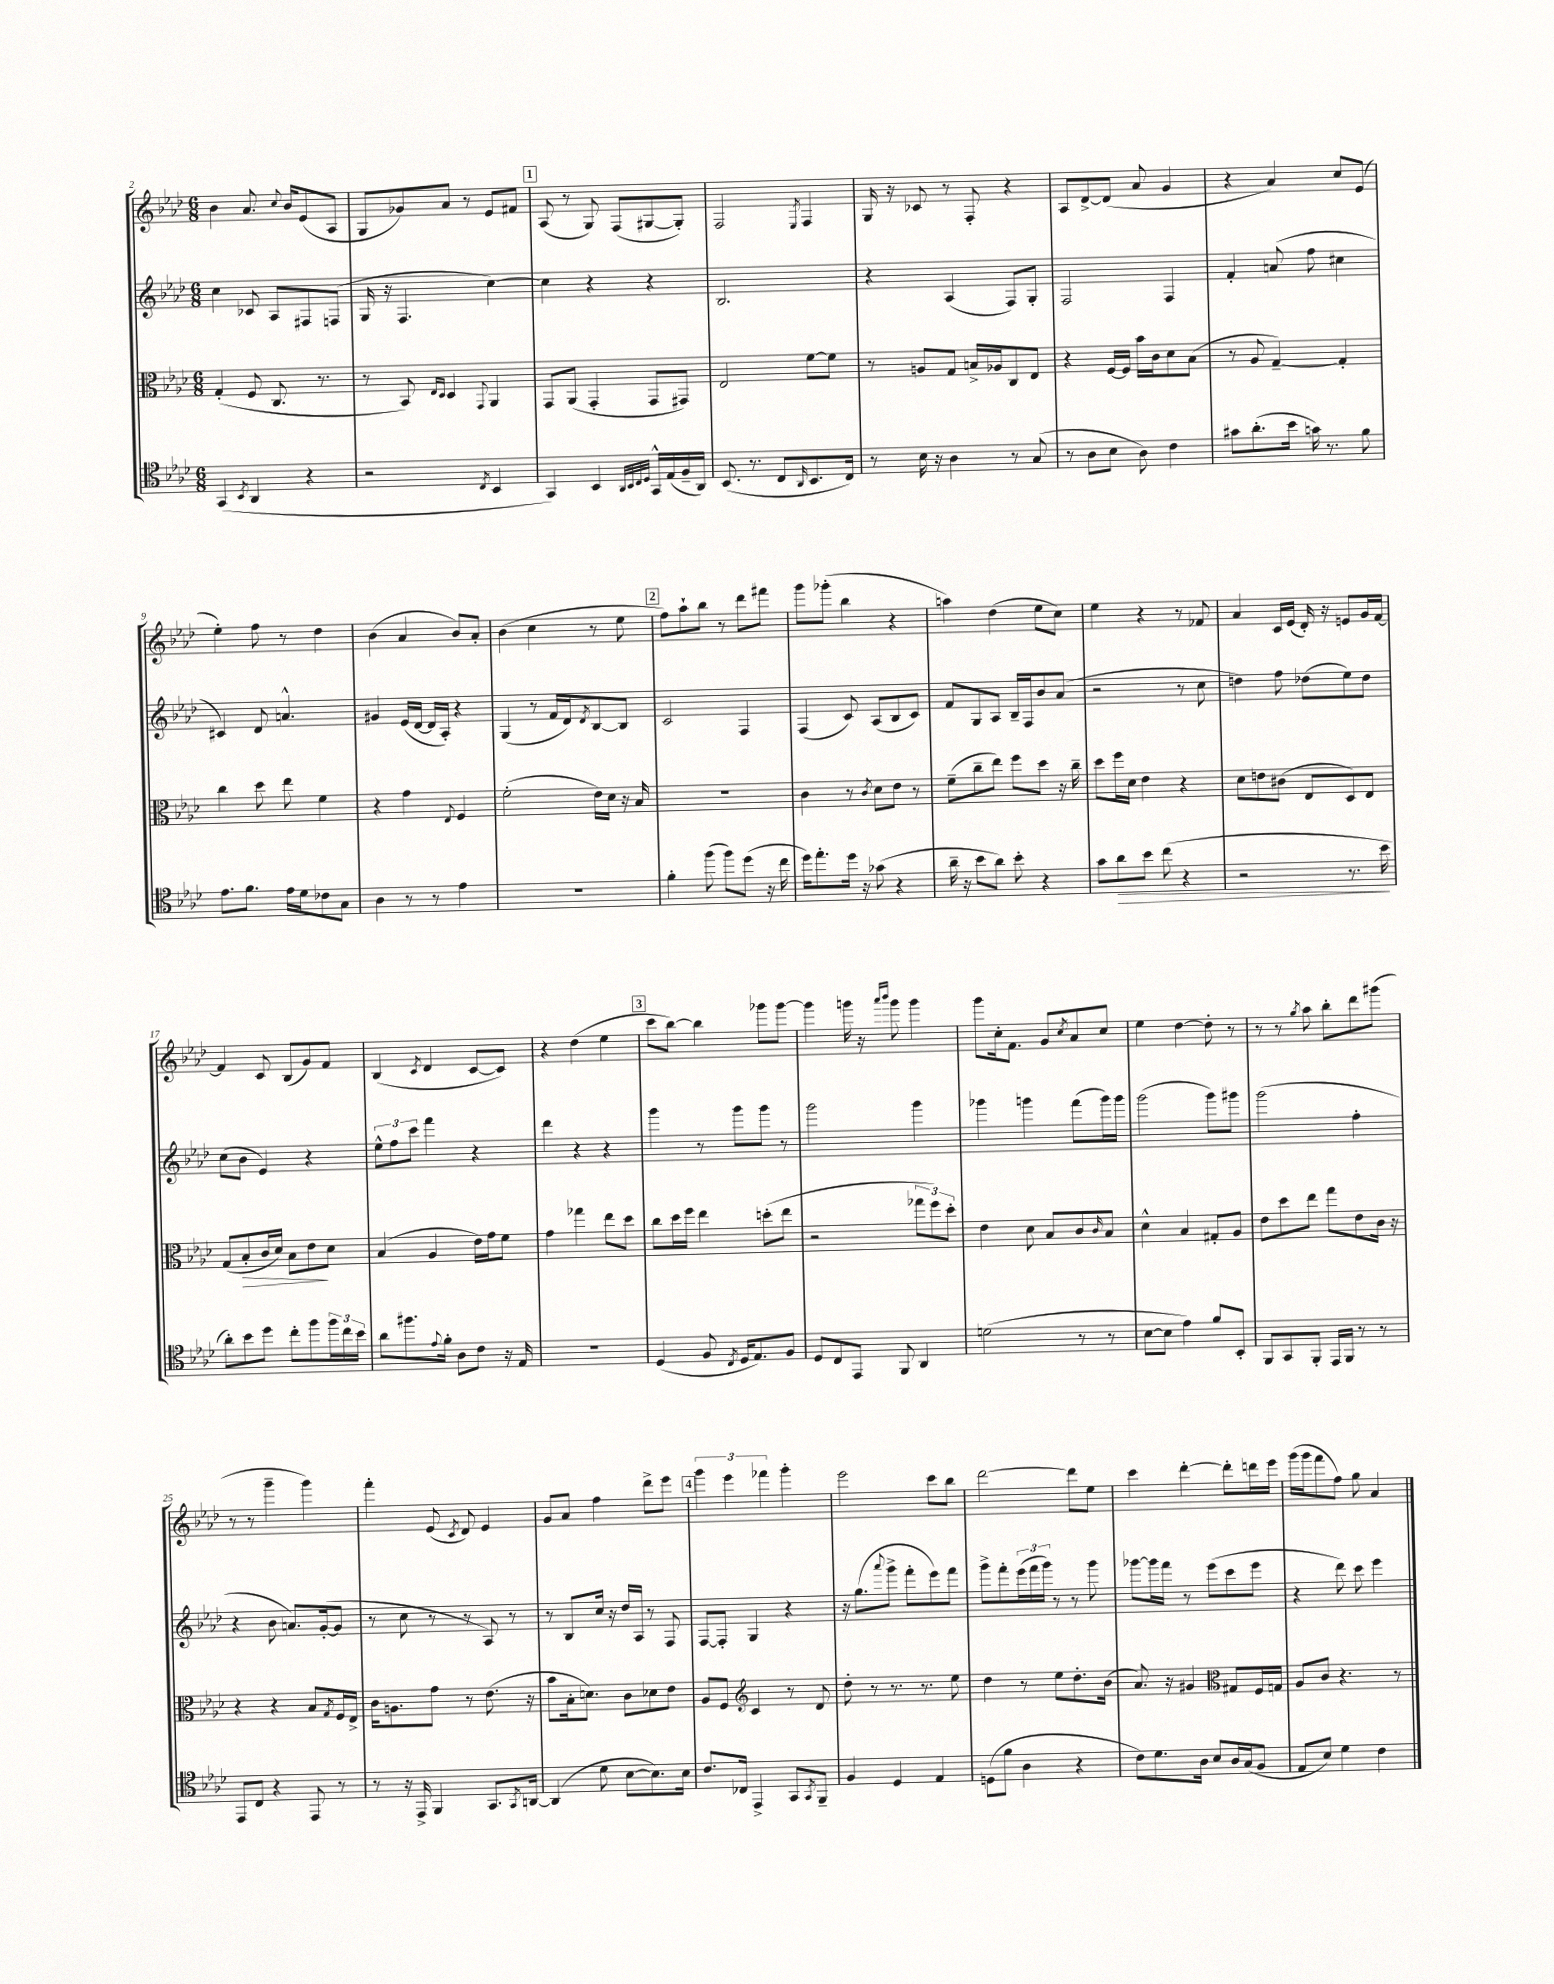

**kern	**kern	**kern	**kern
*staff4	*staff3	*staff2	*staff1
*clefC4	*clefC3	*clefG2	*clefG2
*k[b-e-a-d-]	*k[b-e-a-d-]	*k[b-e-a-d-]	*k[b-e-a-d-]
*M6/8	*M6/8	*M6/8	*M6/8
(4GG/	(4G'/	4cc\	4b-\
8qBB-/	.	.	.
4AA-/	8F/	8c-/	8.a-/
.	8.C/	8A-/L	.
.	.	.	8qqcc/
.	.	.	16b-/LK
4r	.	8F#/	(8e-/
.	8.r	.	.
.	.	(8F/J	8A-/J
=	=	=	=
2r	8r	16G/	8G/L
.	.	16r	.
.	8BB-/)	4.F/	8g-/)
.	16qqE-/LL	.	.
.	16qqD-/JJ	.	.
.	4D-/	.	8a-/J
.	.	.	8r
8qC/	8qqGG/	.	.
4BB-/	4AA-/	[4cc\)	8e-/L
.	.	.	8f#/J
=	=	=	=
4GG/)	8GG/L	4cc\]	(8A-/
.	(8AA-/J	.	8r
4BB-/	4GG'/	4r	8G/)
.	.	.	(8F/L
32qqAA-/LLL	.	.	.
32qqBB-/	.	.	.
32qqC/	.	.	.
32qqD-/JJJ	.	.	.
16GG^^/LL	8GG/L	4r	[8G#/
(16E-/	.	.	.
16F~/	8GG#/J)	.	8G#'/]J)
16AA-/JJ)	.	.	.
=	=	=	=
(8.BB-/	2E-/	2.B-/	2F/
8.r	.	.	.
8C/L	.	.	.
16qqAA-/	.	.	8qE-/
8.BB-/	[8f\L	.	4F/
.	8f\]J	.	.
16C/Jk)	.	.	.
=	=	=	=
8r	8r	4r	16G/
.	.	.	16r
16B-\	8A/L	.	8c-/
16r	.	.	.
4A-\	8G/J	(4A-/	8r
.	16B^/LL	.	8F'/
.	16A-/J	.	.
8r	8C/	8F/L)	4r
(8G/	8E-/J	8G'/J	.
=	=	=	=
8r	4r	2F/	8A-/L
8A-\L	.	.	[8d-^/
8B-\J	[16F/LL	.	(8d-/]J
.	16F/]JJ	.	.
8A-\)	16b-\LL	.	8a-/
.	16c\J	.	.
4c\	8d-\	4F/	4g/
.	(8B-\J	.	.
=	=	=	=
8g#\L	8r	4f'/	4r
(8.a-'\	8A-/	.	.
.	[4G~/)	(8a/	4a-/)
16b-\Jk	.	.	.
16g\)	.	8ff\	.
8.r	.	.	.
.	4G'/]	4cc#\	8cc/L
8f\	.	.	(8e-/J
=	=	=	=
8.e-\L	4cc\	4c#/)	4ee-'\)
8.f\J	.	.	.
.	8dd-\	8d-/	8ff\
16e-\LL	8ee-\	4.a^^/	8r
16d-\J	.	.	.
8c-\	4f\	.	4dd-\
8G\J	.	.	.
=	=	=	=
4A-\	4r	4g#/	(4b-\
8r	4g\	(16e-/LL	4a-/
.	.	[16d-/JJ	.
8r	.	16d-/]LL	.
.	.	16A-'/JJ)	.
.	8qqE-/	.	.
4e-\	4F/	4r	8b-/L)
.	.	.	8a-'/J
=	=	=	=
2.r	(2f'\	(4G/	(4b-\
.	.	8r	4cc\
.	.	16f/LL	.
.	.	16d-/J)	.
.	.	8qd-/	.
.	16e-\LL)	[8B-/	8r
.	16d-\JJ	.	.
.	16r	8B-/]J	8ee-\
.	16B-/	.	.
=	=	=	=
4f'\	2.r	2c/	8ff\L)
.	.	.	8aa-`\
(8ff\	.	.	8bb-\J
8ff\L)	.	.	8r
(8dd-\J	.	4F/	8ddd-\L
16r	.	.	8fff#\J
16cc\	.	.	.
=	=	=	=
16dd-\LK)	4c\	(4F/	8ggg\L
8.ee-'\	.	.	.
.	.	.	(8ggg-'\J
16dd-\Jk	8r	8c/)	4bb-\
16r	.	.	.
.	8qc/	.	.
(8g-\	8d-\L	(8A-/L	.
4r	8e-\J	8B-/	4r
.	8r	8c/J)	.
=	=	=	=
16a-~\	(8f~\L	8f/L	4aa\)
16r	.	.	.
8b-\L	8cc~\	8G/	.
8a-\J)	8ee-\J)	8A-/J	(4dd-\
8b-'\	8ff\L	16B-~/LL	.
.	.	16F/J	.
4r	8dd-\J	8b-/	8ee-\L
.	16r	(8a-/J	8cc\J)
.	16cc~\	.	.
=	=	=	=
8g\L	8dd-\L	2r	4ee-\
8a-\	16ff\L	.	.
.	16d-\JJ	.	.
8b-\J	4e-\	.	4r
(8cc\	.	.	.
4r	4r	8r	8r
.	.	8cc\	8f-/
=	=	=	=
2r	8d-\L	4dd\)	4a-/
.	8e\	.	.
.	(8c#\J	8ff\	16c/LL
.	.	.	(16e-/JJ
.	8E-/L	(8dd-\L	16d-'/)
.	.	.	16r
8.r	8D-/)	8ee-\)	8e/L
.	8E-/J	8dd-\J	16g/L
16b-\	.	.	[16f/JJ
=	=	=	=
8a-'\L)	(8G/L	(8cc\L	4f/]
8b-\	8B-'/	8b-\J	.
8dd-\J	16c/L	4e-/)	8c/
.	16d-/JJ)	.	.
8cc'\L	8B-\L	.	(8B-/L
8ff\	8e-\	4r	8g/)
24ff\L	8d-\J	.	8f/J
24cc\	.	.	.
24b-\JJ	.	.	.
=	=	=	=
8a-\L	(4B-/	12ee-^^\L	(4B-/
.	.	12ff\	.
8.ff#\	.	.	.
.	.	12ccc\J	.
.	.	.	8qc/
.	4A-/	4fff\	4d-/
8qqe-/	.	.	.
16f'\Jk	.	.	.
8A-\L	.	.	.
8c\J	16e-\LL)	4r	[8c/L
.	16g\J	.	.
16r	8f\J	.	8c/]J)
16E-/	.	.	.
=	=	=	=
2.r	4g\	4ddd-\	4r
.	4gg-\	4r	(4dd-\
.	8ee-\L	4r	4ee-\
.	8dd-\J	.	.
=	=	=	=
(4D-/	8cc\L	4ggg\	8ccc\L
.	16dd-\L	.	[8bb-\J)
.	16ff\JJ	.	.
8F/	4ee-\	8r	4bb-\]
8qC/	.	.	.
16D-/LK	.	8ggg\L	.
8.E-/)	.	.	.
.	(8dd'\L	8ggg\J	8ggg-\L
8F/J	8ee-\J	8r	[8ggg-\J
=	=	=	=
8D-/L	2r	2ggg\	4ggg-\]
8C/	.	.	.
8EE-/J	.	.	16ggg\
.	.	.	16r
.	.	.	16qqaaa-/LL
.	.	.	16qqbbb-/JJ
8FF/	.	.	8ggg\
4AA-/	12gg-\L	4ggg\	4ggg\
.	12ff\)	.	.
.	12dd-'\J	.	.
=	=	=	=
(2d\	4e-\	4ggg-\	8ggg\L
.	.	.	16cc'\k
.	.	.	8.f\J
.	8d-\	4ggg\	.
.	8B-/L	.	8g/L
.	.	.	8qcc/
8r	8c/	(8fff\L	8a-/
.	16qqc/	.	.
8r	8B-/J	16ggg\L)	8cc/J
.	.	16ggg\JJ	.
=	=	=	=
[8B-\L	4d-^^\	(2ggg\	4ee-\
8B-\]J	.	.	.
4e-\)	4B-/	.	[4dd-\
8f/L	8G#'/L	8ggg\L)	8dd-'\]
8BB-'/J	8A-/J	8ggg#\J	8r
=	=	=	=
8FF/L	8e-\L	(2ggg\	8r
8GG/	8dd-\	.	8r
.	.	.	8qgg/
8FF'/J	8ee-\J	.	8aa-\
16EE-/LL	8gg\L	.	8bb-'\L
16FF/JJ	.	.	.
8r	8e-\	4ff'\	8ddd-\
8r	16c\Jk	.	(8ggg#\J
.	16r	.	.
=	=	=	=
8EE-/L	4r	4r	8r
8C/J	.	.	8r
4r	4r	8b-\	4ggg~\
.	.	8.a/L)	.
8EE-/	8B-/L	.	4ggg\)
.	.	([16g'/k	.
.	8qG/	.	.
8r	16F/L	8g/]J	.
.	16E-^/JJ	.	.
=	=	=	=
8r	16c\LK	8r	4fff'\
.	8.A\	.	.
16r	.	8cc\	.
16EE-^/	.	.	.
4FF/	8g\J	8r	(8e-/
.	.	.	8qc/
.	8r	8r	8d-/)
8.GG/L	(8.e-\	8A-/)	4e-/
.	.	8r	.
8qGG/	.	.	.
[16AA/Jk	16r	.	.
=	=	=	=
(4AA/]	8b-\L	8r	8g/L
.	16B-'\k	8B-/L	8a-/J
.	8.d\J)	.	.
8d-\	.	16cc/Jk	4ff\
.	.	16r	.
[8B-\L	8c\L	16dd-/LL	.
.	.	16A-/JJ	.
8.B-\])	8d-\	8r	8ddd-^\L
.	8e-\J	8F/	8eee-\J
16B-\Jk	.	.	.
=	=	=	=
8.c/L	8A-/L	[8F/L	6ggg\
.	8F/J	8F'/]J	.
.	.	.	6eee-\
16C-/Jk	.	.	.
*	*clefG2	*	*
4EE-^/	4c/	4G/	.
.	.	.	6fff-\
8GG/L	8r	4r	4ggg'\
8qGG/	.	.	.
8FF~/J	8d-/	.	.
=	=	=	=
4F/	8dd-'\	16r	2eee-\
.	.	(8.gg\L	.
.	8r	.	.
.	.	8qqaaa-/	.
4D-/	8.r	8ggg^\J	.
.	.	8fff'\L	.
.	8.r	.	.
4E-/	.	8eee-\)	8ccc\L
.	8ee-\	8fff\J	8bb-\J
=	=	=	=
(8D\L	4dd-\	8ggg^\L	[2ddd-\
8f\J	.	8fff'\	.
4A-\	8r	(24eee-\L	.
.	.	24fff\	.
.	.	24ggg\JJ)	.
.	8ee-\L	8r	.
4r	8.dd-'\	8r	8ddd-\]L
.	.	8ggg\	8ee-\J
.	(16b-\Jk	.	.
=	=	=	=
8c\L)	8.a-/)	[8ggg-\L	4ccc\
8.d-\	.	16ggg-\]L	.
.	16r	16fff\JJ	.
.	4g#/	8r	[4ddd-'\
16A-\Jk	.	.	.
8B-/L	.	(8eee-\L	.
*	*clefC3	*	*
16A-/L	8G#/L	8ccc\	8ddd-'\]L
(16G/J	.	.	.
8F/J	16F/L	8eee-\J	16ddd\L
.	16G/JJ	.	16eee-\JJ
=	=	=	=
8E-/L	8A-/L	4r	(16ggg\LL
.	.	.	16ggg\J
8B-/J)	8c/J	.	8fff\
4d-\	4.r	8ddd-\)	8ff\J)
.	.	8ccc\	8gg\
4c\	.	4eee-\	4a-/
.	8r	.	.
==	==	==	==
*-	*-	*-	*-
